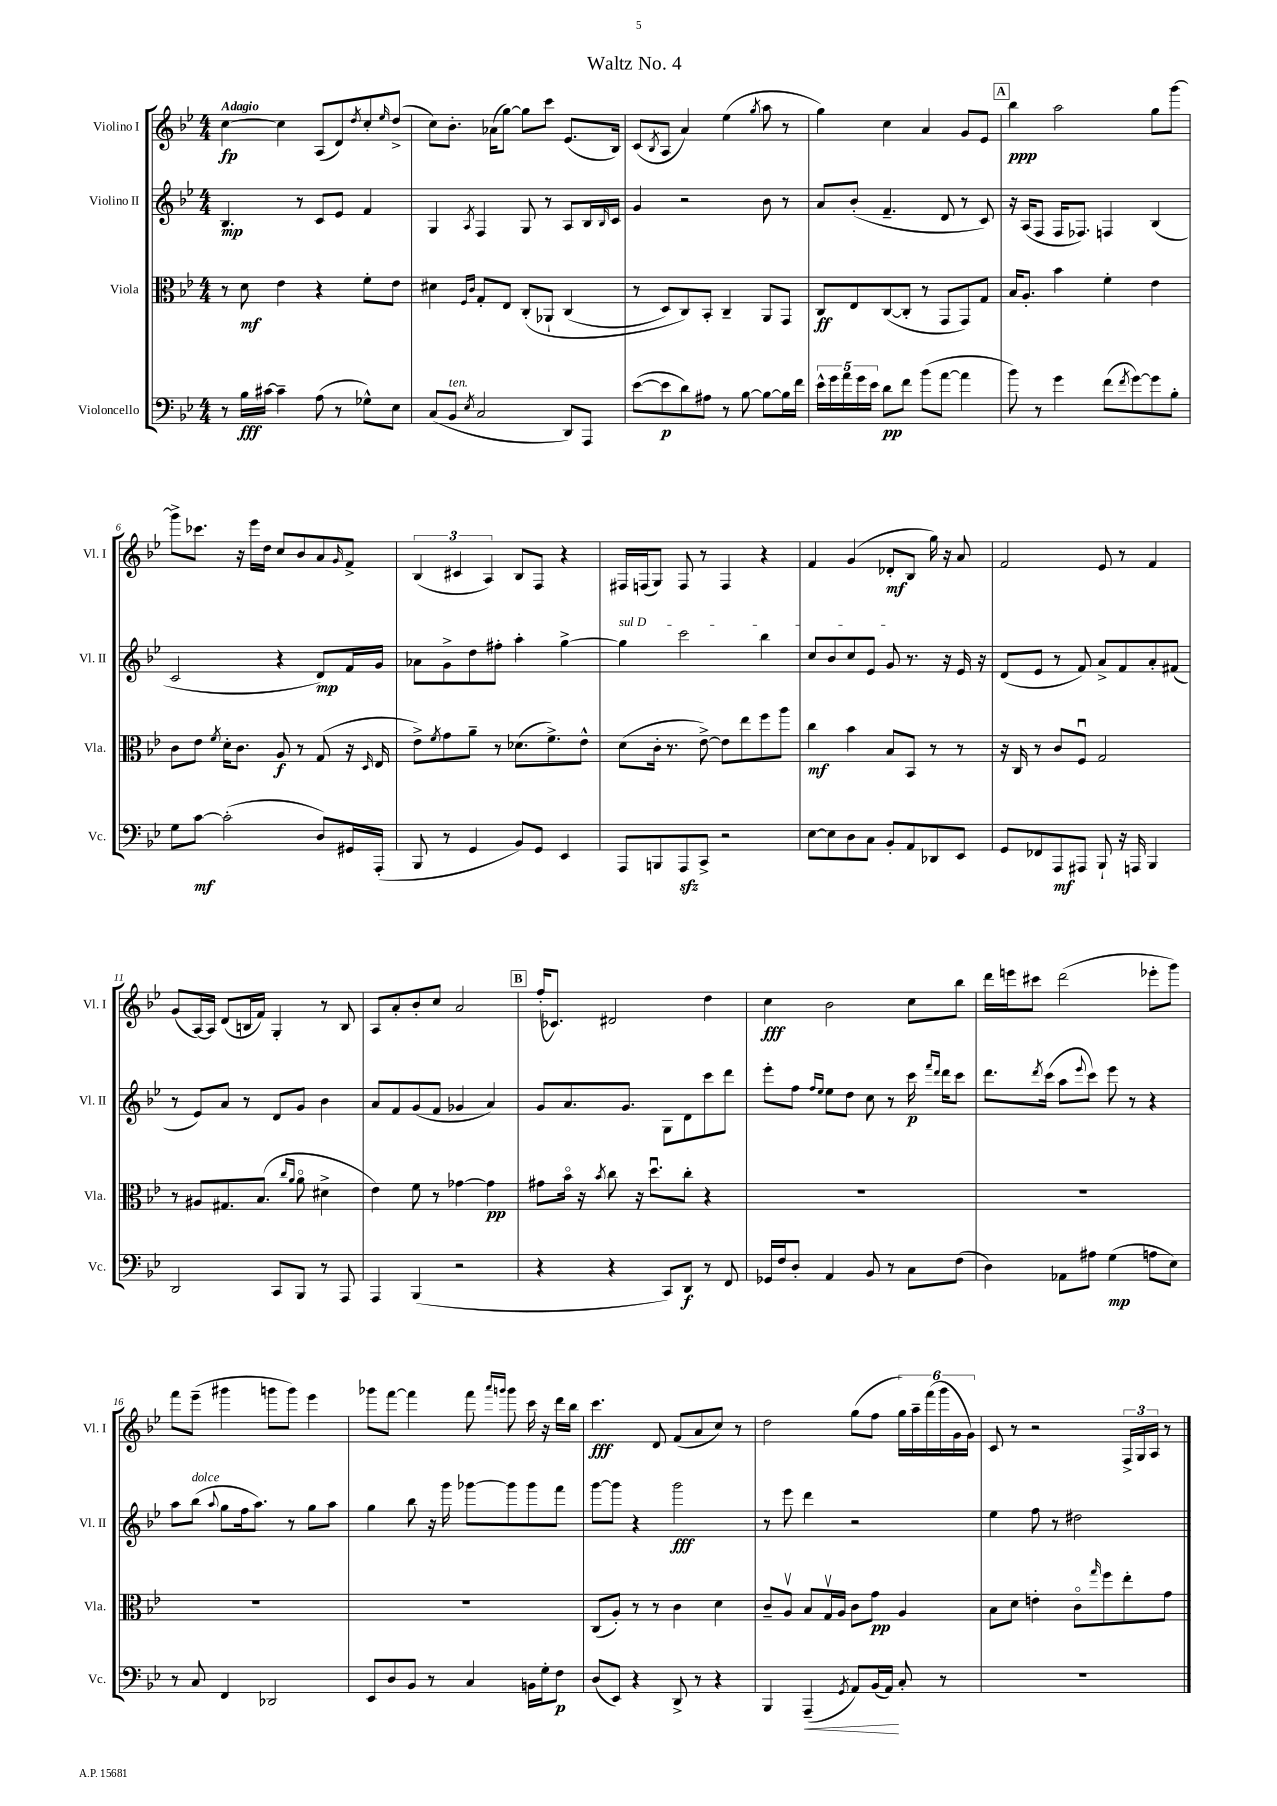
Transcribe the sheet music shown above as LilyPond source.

\header { title = "Waltz No. 4" }
<<
\new StaffGroup <<
\new Staff = "s0" \with { instrumentName = "Violino I" shortInstrumentName = "Vl. I" } {
    \clef treble \key bes \major \numericTimeSignature \time 4/4 \tempo "Adagio"
    c''4~\fp c''4 a8( d'8) \acciaccatura { d''8 } c''8-. \grace { ees''16 } d''8->( |
    c''8) bes'8.-. aes'16( g''8~) g''8 c'''8 ees'8.( bes16) |
    c'8( \acciaccatura { bes8 } a8 a'4) ees''4( \acciaccatura { g''8 } a''8 r8 |
    g''4) c''4 a'4 g'8 ees'8 |
    \mark \markup { \box "A" } bes''4\ppp a''2 g''8 g'''8~ |
    g'''8-> ces'''8. r16 ees'''16 d''16 c''8 bes'8 a'8 \grace { g'16 } f'8-> |
    \tuplet 3/2 { bes4( cis'4 a4) } bes8 f8 r4 |
    fis16 f16( g8) f8 r8 f4 r4 |
    f'4 g'4( des'8-.\mf bes8 g''16) r16 a'8 |
    f'2 ees'8 r8 f'4 |
    g'8( a16~) a16 d'8( b16 f'16) g4-. r8 b8 |
    a8 a'8-. bes'8-. c''8 a'2 |
    \mark \markup { \box "B" } f''16-.( ces'8.) dis'2 d''4 |
    c''4\fff bes'2 c''8 bes''8 |
    d'''16 e'''16 cis'''8 d'''2( ees'''8-. g'''8) |
    f'''8 ees'''8--( gis'''4 g'''8 g'''8) ees'''4 |
    ges'''8 f'''8~ f'''4 f'''8 \grace { a'''16 g'''16 } g'''8 c'''16 r16 d'''16 bes''16 |
    c'''4.\fff d'8 f'8( a'8 c''8) r8 |
    d''2 g''8( f''8 \tuplet 6/4 { g''16) a''16-- f'''16( g'''16 g'16 g'16) } |
    c'8 r8 r2 \tuplet 3/2 { f16-> g16 a16 } r8 \bar "|." |
}
\new Staff = "s1" \with { instrumentName = "Violino II" shortInstrumentName = "Vl. II" } {
    \clef treble \key bes \major \numericTimeSignature \time 4/4
    bes4.\mp r8 c'8 ees'8 f'4 |
    g4 \acciaccatura { a8 } f4 g8 r8 a8 bes16 \grace { bes16 } c'16 |
    g'4 r2 bes'8 r8 |
    a'8 bes'8-.( f'4.-- d'8 r8 c'8) |
    \mark \markup { \box "A" } r16 a16( f8 f16 fes8.) f4 bes4( |
    c'2 r4 d'8\mp) f'16 g'16 |
    aes'8 g'8-> d''8 fis''8-. a''4-. g''4~-> |
    \once \override TextSpanner.bound-details.left.text = \markup { \italic "sul D" } g''4\startTextSpan c'''2 bes''4 |
    c''8 bes'8 c''8 ees'8 g'8\stopTextSpan r8. r16 ees'16 r16 |
    d'8( ees'8 r8 f'8) a'8-> f'8 a'8-. fis'8( |
    r8 ees'8) a'8 r8 d'8 g'8 bes'4 |
    a'8 f'8 g'8( f'8 ges'4 a'4) |
    \mark \markup { \box "B" } g'8 a'8. g'8. g8 d'8 c'''8 d'''8 |
    ees'''8-. f''8 \grace { f''16 ees''16 } ees''8 d''8 c''8 r8 c'''16\p \grace { f'''16 d'''16 } d'''16 c'''8 |
    d'''8. \acciaccatura { d'''8 } c'''16( a''8 \appoggiatura { ees'''8 } c'''8) ees'''8 r8 r4 |
    a''8 bes''8^\markup { \italic "dolce" }( \appoggiatura { a''8 } g''8 f''16 a''8.) r8 g''8 a''8 |
    g''4 bes''8 r16 g'''16 ges'''8~ ges'''8 ges'''8 f'''8 |
    g'''8~ g'''8 r4 g'''2\fff |
    r8 ees'''8 d'''4 r2 |
    ees''4 f''8 r8 dis''2 \bar "|." |
}
\new Staff = "s2" \with { instrumentName = "Viola" shortInstrumentName = "Vla." } {
    \clef alto \key bes \major \numericTimeSignature \time 4/4
    r8 d'8\mf ees'4 r4 f'8-. ees'8 |
    dis'4 \grace { f16 c'16 } g8-. ees8 c8-.\( aes,8-! c4( |
    r8 d8) c8\) bes,8-. c4-- a,8 g,8 |
    c8\ff ees8 c8~( c8-. r8 g,8 g,8) g8 |
    \mark \markup { \box "A" } bes16 a8.-. bes'4 f'4-. ees'4 |
    c'8 ees'8 \acciaccatura { f'8 } d'16-. c'8. a8\f r8 g8( r16 \grace { d16 } ees16 |
    ees'8->) \acciaccatura { f'8 } g'8 a'8-- r8 des'8.( f'8.->) ees'8-^ |
    d'8( c'16-. r8. ees'8~->) ees'8 ees''8 f''8 a''8 |
    c''4\mf bes'4 bes8 bes,8 r8 r8 |
    r16 c16 r8 c'8 f8\downbow g2 |
    r8 ais8 gis8. bes8.( \grace { c''16 a'16 } a'8\flageolet dis'4-> |
    ees'4) f'8 r8 ges'4~ ges'4\pp |
    \mark \markup { \box "B" } gis'8 bes'16\flageolet r16 \acciaccatura { bes'8 } c''8 r16 d''8.\downbow c''8-. r4 |
    R1 |
    R1 |
    R1 |
    R1 |
    c8( a8-.) r8 r8 c'4 d'4 |
    c'8-- a8\upbow bes8 g16\upbow a16 c'8 g'8\pp a4 |
    bes8 d'8 e'4-. c'8\flageolet \grace { g''16 } f''8 ees''8-. g'8 \bar "|." |
}
\new Staff = "s3" \with { instrumentName = "Violoncello" shortInstrumentName = "Vc." } {
    \clef bass \key bes \major \numericTimeSignature \time 4/4
    r8 bes16\fff cis'16~ cis'4-- a8( r8 ges8-^) ees8 |
    c8( bes,8^\markup { \italic "ten." } \acciaccatura { ees8 } c2 d,8) a,,8 |
    ees'8~( ees'8\p d'8) ais8 r8 bes8~ bes8~ bes16 f'16 |
    \tuplet 5/4 { ees'16-^ g'16 a'16 g'16 ees'16 } d'8\pp f'8 bes'8( a'8~ a'4 |
    \mark \markup { \box "A" } bes'8) r8 g'4 f'8( \acciaccatura { f'8 } g'8~) g'8 bes8-. |
    g8 c'8~\mf c'2-.( d8) gis,16 a,,16-.( |
    bes,,8 r8 g,4 bes,8) g,8 ees,4 |
    a,,8 b,,8 a,,8\sfz c,8-> r2 |
    ees8~ ees8 d8 c8 bes,8-. a,8 des,8 ees,8 |
    g,8 fes,8 a,,8\mf ais,,8 bes,,8-! r16 a,,16 bes,,4 |
    d,2 c,8 bes,,8 r8 a,,8 |
    a,,4 bes,,4( r2 |
    \mark \markup { \box "B" } r4 r4 c,8) d,8\f r8 f,8 |
    ges,16 f16 d8-. a,4 bes,8 r8 c8 f8( |
    d4) aes,8 ais8 g4\mp( a8 ees8) |
    r8 c8 f,4 des,2 |
    ees,8 d8 bes,8 r8 c4 b,16 g16-. f8\p |
    d8( ees,8) r4 d,8-> r8 r4 |
    bes,,4 a,,4--\<( \acciaccatura { g,8 } a,8) bes,16( a,16\!) c8-. r8 |
    R1 \bar "|." |
}
>>
>>
